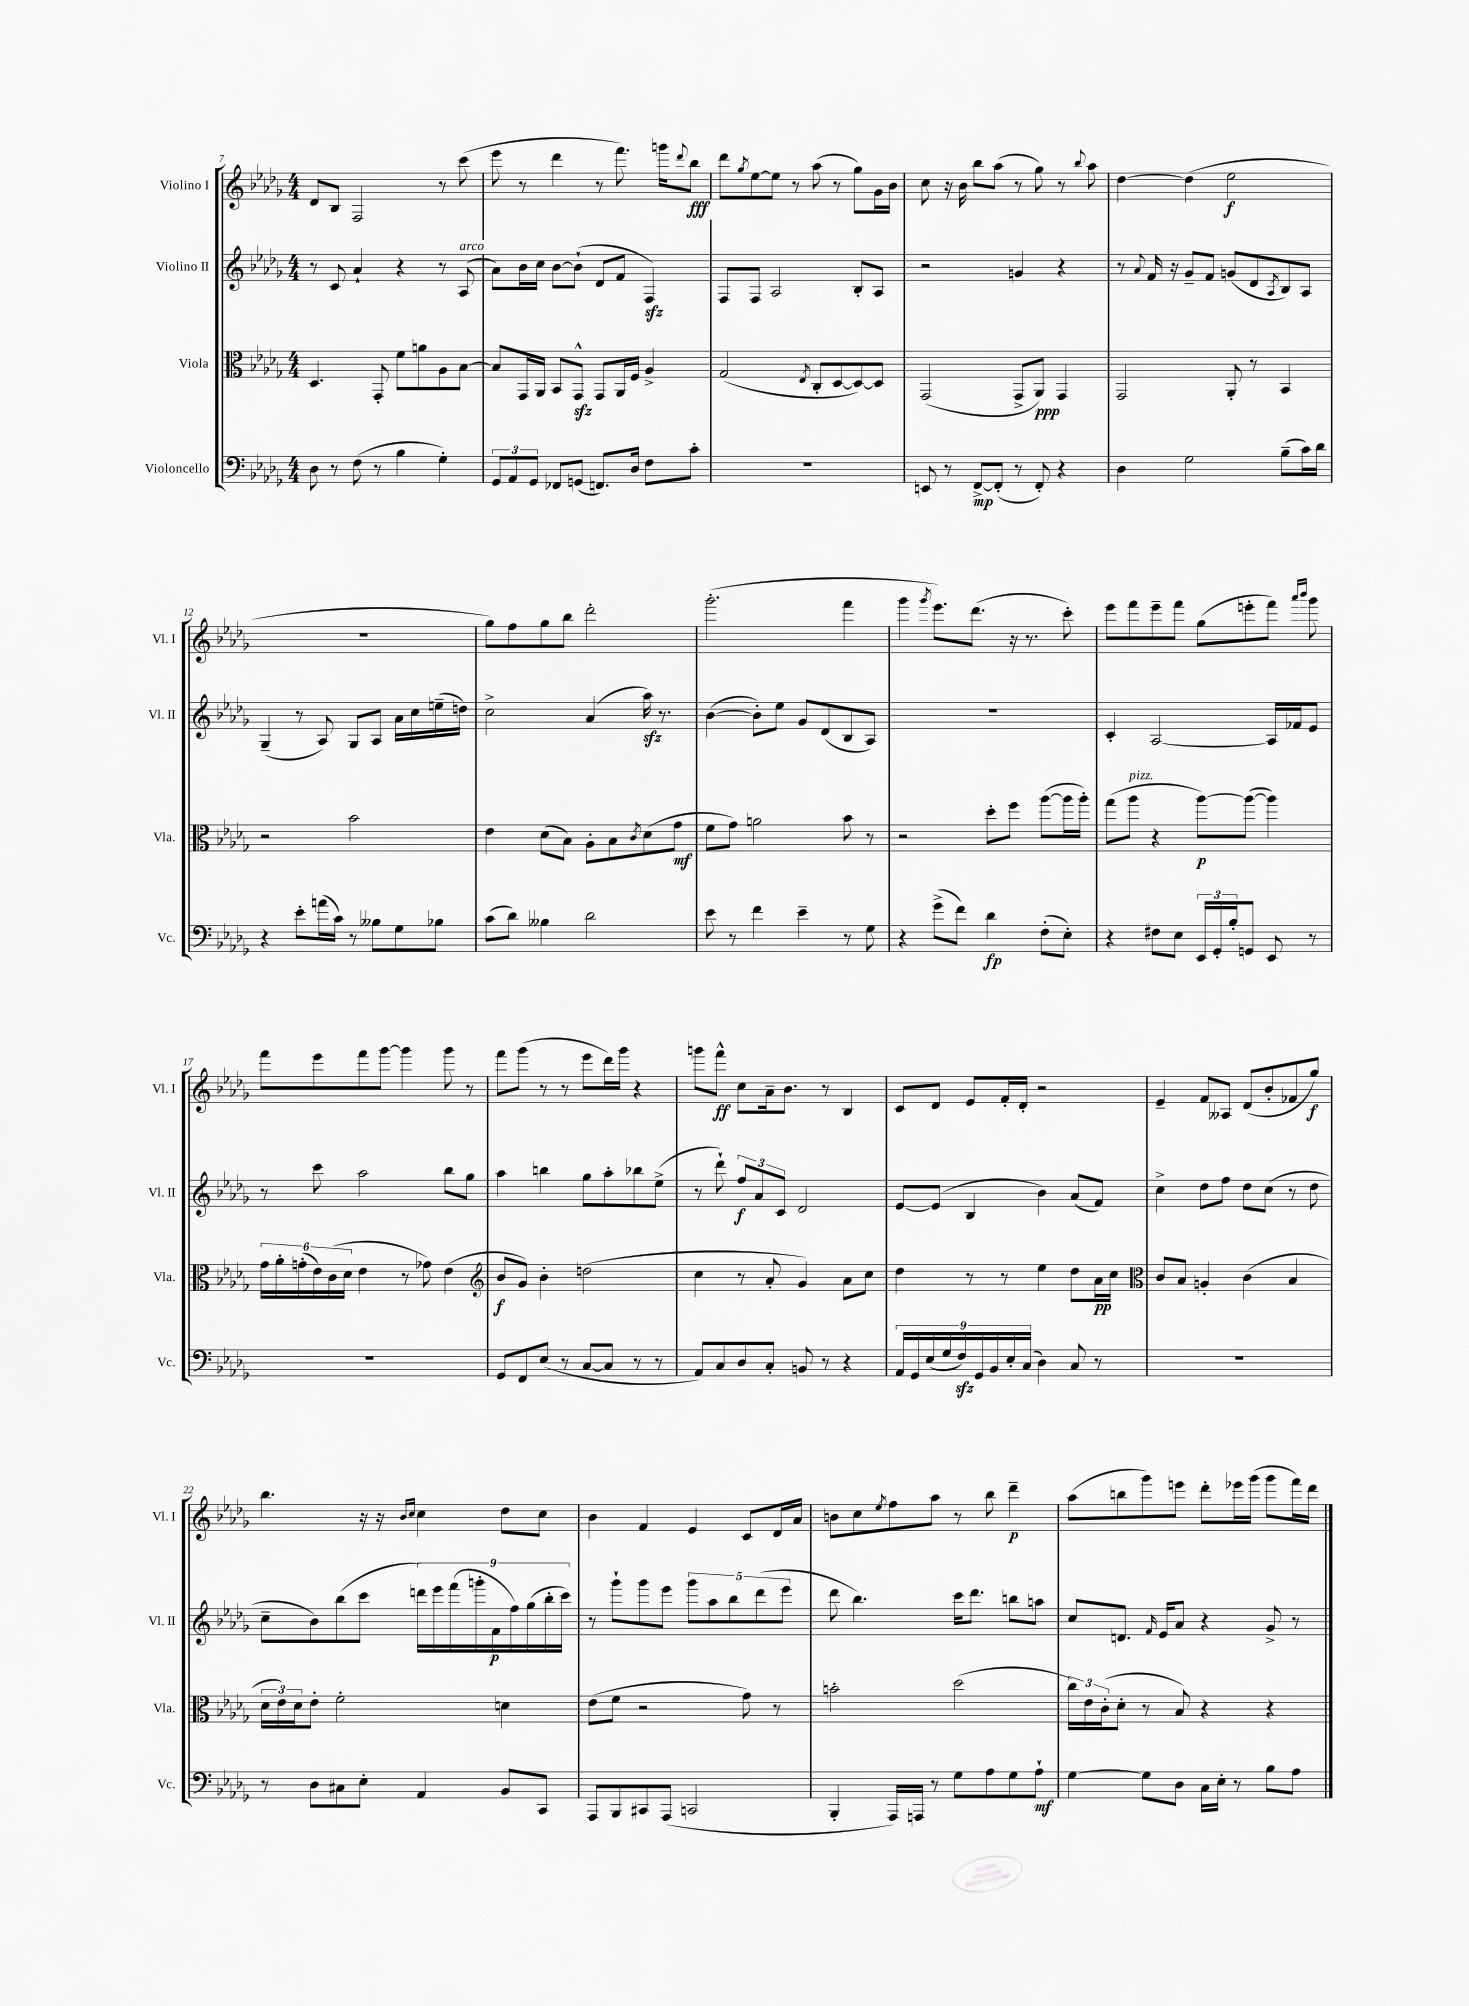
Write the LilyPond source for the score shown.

<<
\new StaffGroup <<
\new Staff = "s0" \with { instrumentName = "Violino I" shortInstrumentName = "Vl. I" } {
    \clef treble \key des \major \numericTimeSignature \time 4/4
    des'8 bes8 f2 r8 c'''8( |
    ees'''8 r8 des'''4 r8 f'''8.) g'''16 \appoggiatura { des'''8 } bes''8\fff |
    des'''8 \acciaccatura { ges''8 } ees''8~ ees''8 r8 aes''8( r8 ges''8) ges'16 bes'16 |
    c''8 r16 bes'16 bes''8 aes''8( r8 ges''8) r8 \appoggiatura { bes''8 } aes''8 |
    des''4~ des''4( ees''2\f |
    R1 |
    ges''8) f''8 ges''8 bes''8 des'''2-. |
    ges'''2.-.( f'''4 |
    ges'''4 \acciaccatura { ges'''8 } ees'''8.) des'''8.( r16 r8. c'''8-.) |
    ees'''8 f'''8 ees'''8-- f'''8 ges''8( e'''8-. f'''8) \grace { aes'''16 bes'''16 } ges'''8 |
    f'''8 ees'''8 f'''8 ges'''8~ ges'''4 ges'''8 r8 |
    f'''8 ges'''8( r8 r8 ees'''8 des'''16) ges'''16 r4 |
    g'''8 f'''8-^\ff c''8 aes'16-- bes'8. r8 bes4 |
    c'8 des'8 ees'8 f'16-. des'16-. r2 |
    ees'4-- f'8 aeses8 des'8( bes'8-. fes'8 ges''8\f) |
    bes''4. r16 r16 \grace { bes'16 c''16 } c''4 des''8 c''8 |
    bes'4 f'4 ees'4 c'8 des'16 aes'16 |
    b'8 c''8 \acciaccatura { ees''8 } f''8 aes''8 r8 bes''8 des'''4--\p |
    aes''8( b''8 ges'''8) e'''8 des'''8-. ees'''16 ges'''16( ges'''8 f'''16) des'''16 \bar "|." |
}
\new Staff = "s1" \with { instrumentName = "Violino II" shortInstrumentName = "Vl. II" } {
    \clef treble \key des \major \numericTimeSignature \time 4/4
    r8 c'8 aes'4-! r4 r8 aes8^\markup { \italic "arco" }( |
    aes'8) bes'16 c''16 bes'8~ bes'8-!( des'8 f'8 f4\sfz) |
    f8 f8 aes2 bes8-. aes8 |
    r2 g'4 r4 |
    r8 \appoggiatura { aes'8 } f'16 r16 ges'8-- f'8 g'8( des'8 \acciaccatura { aes8 } bes8) aes8 |
    ges4--( r8 aes8) ges8 aes8 aes'16 c''16 e''16--( d''16) |
    c''2-> aes'4( aes''16\sfz) r8. |
    bes'4~( bes'8-.) ees''8 ges'8 des'8( bes8 aes8) |
    R1 |
    c'4-. aes2~ aes16 fes'16 ees'8 |
    r8 c'''8 aes''2 bes''8 ges''8 |
    aes''4 b''4 ges''8 aes''8-. bes''8 ees''8->( |
    r8 des'''8-!) \tuplet 3/2 { f''8\f aes'8 c'8 } des'2 |
    ees'8~ ees'8( bes4 bes'4) aes'8( f'8) |
    c''4-> des''8 f''8 des''8 c''8( r8 des''8 |
    c''8-- bes'8) bes''8( c'''8 \tuplet 9/8 { d'''16) ees'''16 f'''16( g'''16-. f'16\p f''16) ges''16( bes''16-. c'''16) } |
    r8 ges'''8-! ges'''8 ees'''8 \tuplet 5/4 { ges'''8 aes''8 bes''8 des'''8( ees'''8 } |
    des'''8 bes''4.) c'''16 des'''8. b''8 a''8 |
    c''8 d'8. \grace { f'16 } ees'16 aes'8 r4 ges'8-> r8 \bar "|." |
}
\new Staff = "s2" \with { instrumentName = "Viola" shortInstrumentName = "Vla." } {
    \clef alto \key des \major \numericTimeSignature \time 4/4
    des4. ges,8-. f'8 a'8 aes8 bes8~ |
    bes8 ges,16 aes,16 bes,8 ges,8-^\sfz ges,8 aes,16 f16 aes4-> |
    ges2( \acciaccatura { ees8 } c8-. des8~ des8~) des8 |
    ges,2( ges,8-> aes,8\ppp) ges,4 |
    ges,2 aes,8-. r8 bes,4 |
    r2 bes'2 |
    ees'4 des'8( bes8) aes8-. bes8 \acciaccatura { c'8 } des'8( ges'8\mf |
    f'8 ges'8) a'2 bes'8 r8 |
    r2 des''8-. f''8 aes''8~( aes''16 aes''16-.) |
    ges''8( aes''8^\markup { \italic "pizz." } r4 aes''8~\p) aes''8~( aes''4) |
    \tuplet 6/4 { ges'16 aes'16-. g'16-.( ees'16) c'16( des'16 } ees'4 r8 ges'8) ees'4( |
    \clef treble bes'8\f ges'8) bes'4-. d''2( |
    c''4 r8 aes'8-. ges'4) aes'8 c''8 |
    des''4 r8 r8 ees''4 des''8 aes'16\pp c''16 |
    \clef alto c'8 bes8 a4-. c'4( bes4 |
    \tuplet 3/2 { des'16 ees'16) des'16 } ees'8-. f'2-. d'4 |
    ees'8( f'8 r2 ges'8) r8 |
    b'2-. des''2( |
    \tuplet 3/2 { c''16) ees'16 c'16-.( } des'8-. r8 bes8) r4 r4 \bar "|." |
}
\new Staff = "s3" \with { instrumentName = "Violoncello" shortInstrumentName = "Vc." } {
    \clef bass \key des \major \numericTimeSignature \time 4/4
    des8 r8 f8( r8 bes4 ges4-.) |
    \tuplet 3/2 { ges,8 aes,8 ges,8 } fes,8 g,8( f,8.) des16 f8 c'8-. |
    R1 |
    e,8 r8 f,8~->\mp f,8-.( r8 f,8-.) r4 |
    des4 ges2 bes8--( c'16) des'16 |
    r4 ees'8-. a'16( c'16) r8 beses8 ges8 bes8 |
    c'8( des'8) beses4 des'2 |
    ees'8 r8 f'4 ees'4-- r8 ges8 |
    r4 ges'8->( f'8) des'4\fp f8-.( ees8-.) |
    r4 fis8 ees8 \tuplet 3/2 { ees,16 ges,16-. bes16-. } g,8 ees,8 r8 |
    R1 |
    ges,8 f,8 ees8( r8 c8~ c8 r8 r8 |
    aes,8) c8 des8 c8-. b,8 r8 r4 |
    \tuplet 9/8 { aes,16 ges,16 ees16( ges16 f16\sfz) ges,16 bes,16 ees16-. c16( } des4) c8 r8 |
    R1 |
    r8 des8 cis8 ees8-. aes,4 bes,8 c,8 |
    aes,,8 bes,,8 cis,8 aes,,8( c,2 |
    bes,,4-. aes,,16) a,,16 r8 ges8 aes8 ges8 aes8-!\mf |
    ges4~ ges8 des8 c16 ees16-. r8 bes8 aes8 \bar "|." |
}
>>
>>
\layout { \context { \Score currentBarNumber = #7 } }
